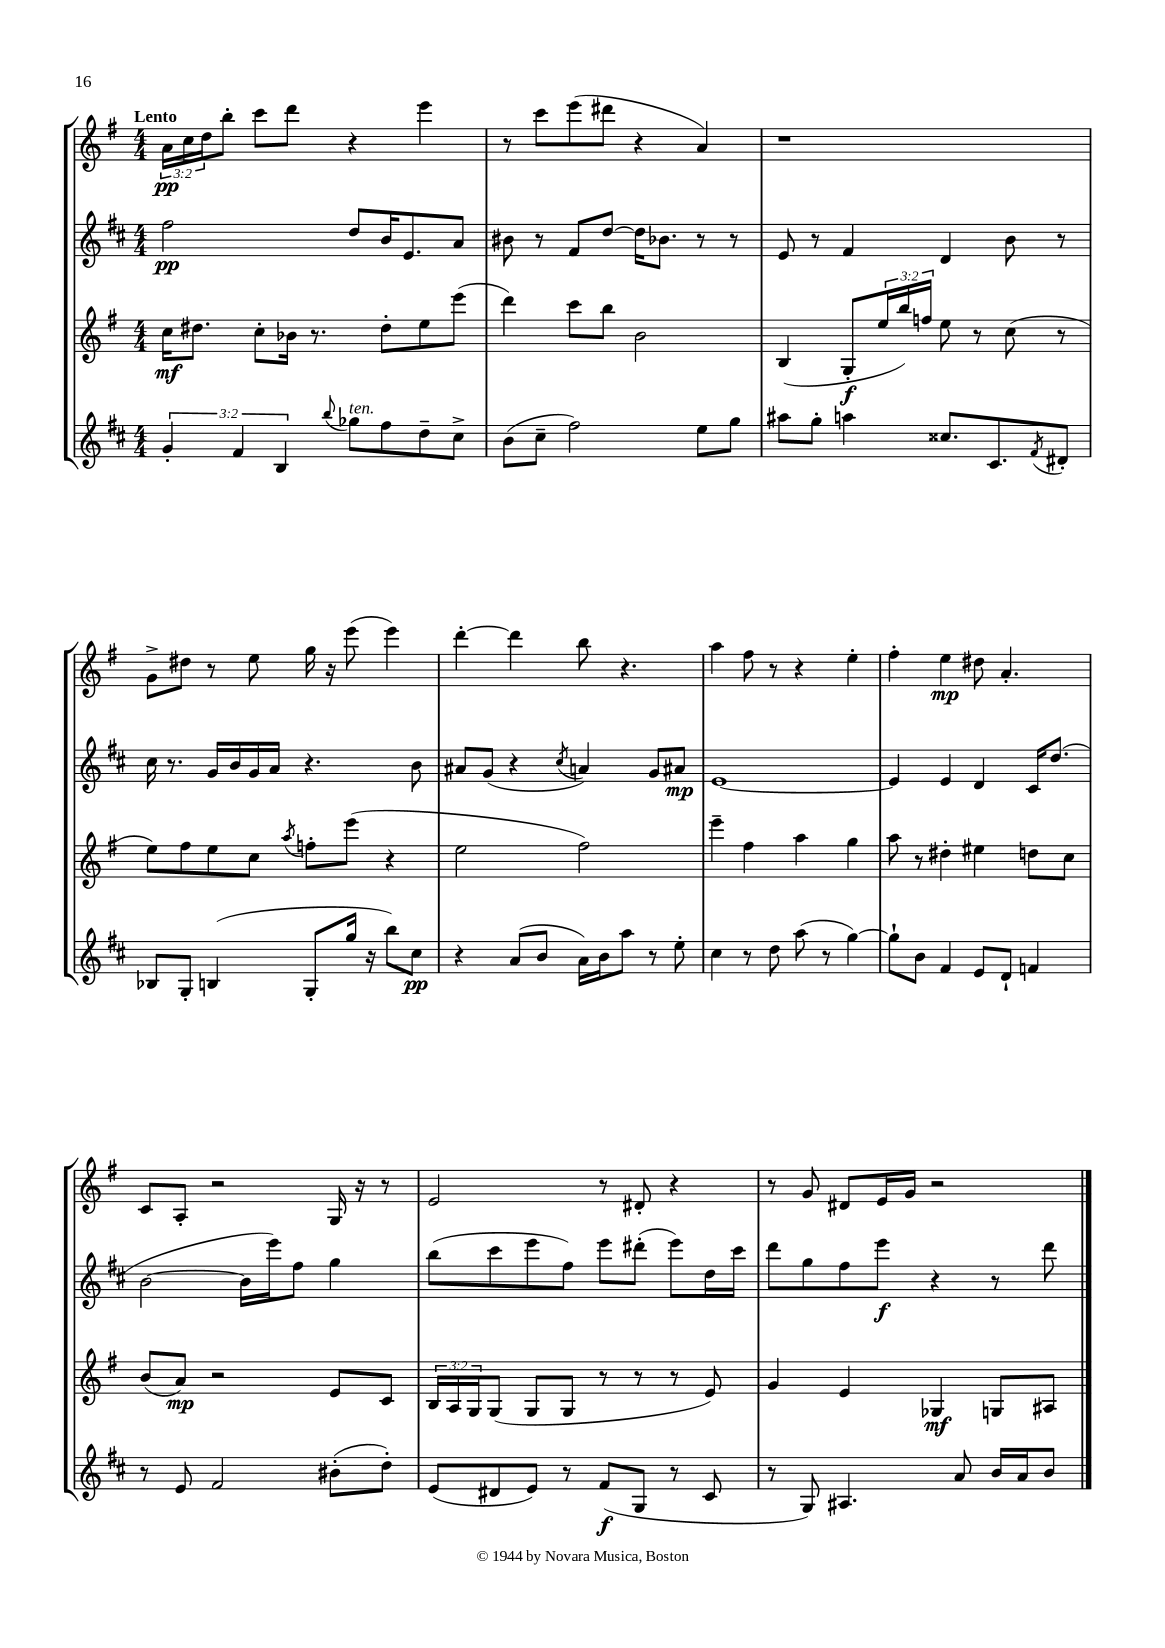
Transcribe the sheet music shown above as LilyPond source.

<<
\new StaffGroup <<
\new Staff = "s0" {
    \clef treble \key g \major \numericTimeSignature \time 4/4 \override Staff.TupletNumber.text = #tuplet-number::calc-fraction-text \tempo "Lento"
    \tuplet 3/2 { a'16\pp c''16 d''16 } b''8-. c'''8 d'''8 r4 e'''4 |
    r8 c'''8 e'''8( dis'''8 r4 a'4) |
    r1 |
    g'8-> dis''8 r8 e''8 g''16 r16 e'''8( e'''4) |
    d'''4~-. d'''4 b''8 r4. |
    a''4 fis''8 r8 r4 e''4-. |
    fis''4-. e''4\mp dis''8 a'4.-. |
    c'8 a8-. r2 g16 r16 r8 |
    e'2 r8 dis'8-. r4 |
    r8 g'8 dis'8 e'16 g'16 r2 \bar "|." |
}
\new Staff = "s1" {
    \clef treble \key d \major \numericTimeSignature \time 4/4
    fis''2\pp d''8 b'16 e'8. a'8 |
    bis'8 r8 fis'8 d''8~ d''16 bes'8. r8 r8 |
    e'8 r8 fis'4 d'4 b'8 r8 |
    cis''16 r8. g'16 b'16 g'16 a'16 r4. b'8 |
    ais'8 g'8( r4 \acciaccatura { cis''8 } a'4) g'8 ais'8\mp |
    e'1~ |
    e'4 e'4 d'4 cis'16 d''8.( |
    b'2~ b'16 e'''16) fis''8 g''4 |
    b''8( cis'''8 e'''8 fis''8) e'''8 dis'''8-.( e'''8) d''16 cis'''16 |
    d'''8 g''8 fis''8 e'''8\f r4 r8 d'''8 \bar "|." |
}
\new Staff = "s2" {
    \clef treble \key g \major \numericTimeSignature \time 4/4 \override Staff.TupletNumber.text = #tuplet-number::calc-fraction-text
    c''16\mf dis''8. c''8-. bes'16 r8. dis''8-. e''8 e'''8( |
    d'''4) c'''8 b''8 b'2 |
    b4( g8-.\f \tuplet 3/2 { e''16 b''16) f''16 } e''8 r8 c''8( r8 |
    e''8) fis''8 e''8 c''8 \acciaccatura { a''8 } f''8-. e'''8( r4 |
    e''2 fis''2) |
    e'''4-- fis''4 a''4 g''4 |
    a''8 r8 dis''4-. eis''4 d''8 c''8 |
    b'8( a'8\mp) r2 e'8 c'8 |
    \tuplet 3/2 { b16 a16 g16 } g8( g8 g8 r8 r8 r8 e'8) |
    g'4 e'4 ges4\mf g8 ais8 \bar "|." |
}
\new Staff = "s3" {
    \clef treble \key d \major \numericTimeSignature \time 4/4 \override Staff.TupletNumber.text = #tuplet-number::calc-fraction-text
    \tuplet 3/2 { g'4-. fis'4 b4 } \appoggiatura { b''8 } ges''8^\markup { \italic "ten." } fis''8 d''8-- cis''8-> |
    b'8( cis''8-- fis''2) e''8 g''8 |
    ais''8 g''8-. a''4 cisis''8. cis'8. \acciaccatura { fis'8 } dis'8-. |
    bes8 g8-. b4( g8-. g''16 r16 b''8) cis''8\pp |
    r4 a'8( b'8 a'16) b'16 a''8 r8 e''8-. |
    cis''4 r8 d''8 a''8( r8 g''4~) |
    g''8-! b'8 fis'4 e'8 d'8-! f'4 |
    r8 e'8 fis'2 bis'8-.( d''8-.) |
    e'8( dis'8 e'8) r8 fis'8\f( g8 r8 cis'8 |
    r8 g8) ais4. a'8 b'16 a'16 b'8 \bar "|." |
}
>>
>>
\layout { \context { \Score \remove "Bar_number_engraver" } }
